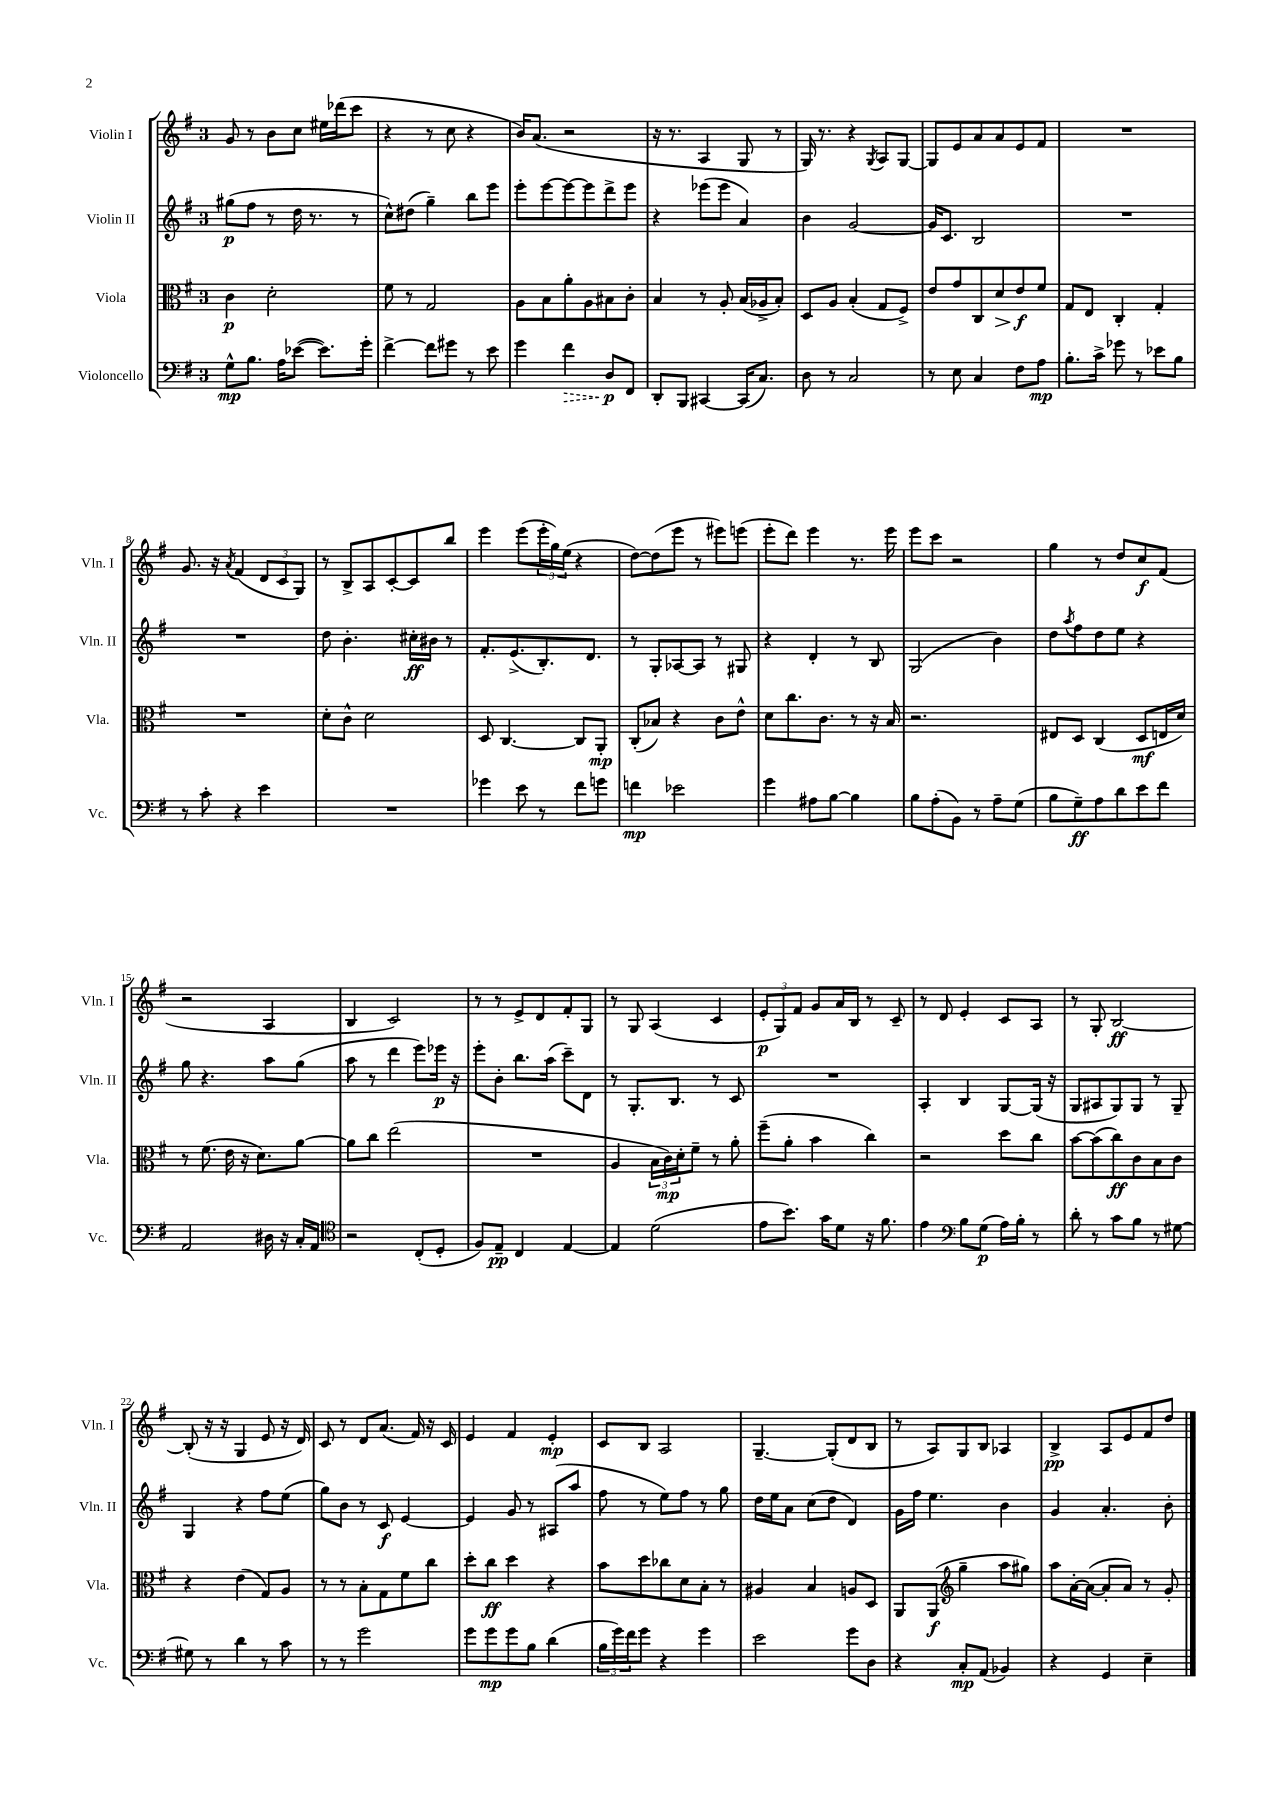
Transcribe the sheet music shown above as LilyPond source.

<<
\new StaffGroup <<
\new Staff = "s0" \with { instrumentName = "Violin I" shortInstrumentName = "Vln. I" } {
    \clef treble \key g \major \once \override Staff.TimeSignature.style = #'single-digit \time 3/4
    g'8 r8 b'8 c''8 eis''16 des'''16( c'''8 |
    r4 r8 c''8 r4 |
    b'16) a'8.( r2 |
    r16 r8. a4 g8 r8 |
    g16) r8. r4 \acciaccatura { g8 } a8 g8~ |
    g8 e'8 a'8 a'8 e'8 fis'8 |
    R2. |
    g'8. r16 \acciaccatura { a'8 } fis'4( \tuplet 3/2 { d'8 c'8 g8) } |
    r8 b8-> a8 c'8~-. c'8 b''8 |
    e'''4 e'''8( \tuplet 3/2 { e'''16-. g''16) e''16( } r4 |
    d''8~) d''8( e'''8 r8 eis'''8) e'''8( |
    e'''8-. d'''8) e'''4 r8. e'''16 |
    e'''8 c'''8 r2 |
    g''4 r8 d''8 c''8\f fis'8( |
    r2 a4 |
    b4 c'2) |
    r8 r8 e'8-> d'8 fis'8-. g8 |
    r8 g8 a4( c'4 |
    \tuplet 3/2 { e'8-.\p g8) fis'8 } g'8 a'16 b16 r8 c'8-- |
    r8 d'8 e'4-. c'8 a8 |
    r8 g8-. b2~\ff |
    b8-.( r16 r16 g4 e'8 r16 d'16) |
    c'8 r8 d'8 a'8.( fis'16) r16 c'16 |
    e'4 fis'4 e'4-.\mp |
    c'8 b8 a2 |
    g4.~-- g8-.( d'8 b8 |
    r8 a8) g8 b8 aes4 |
    b4->\pp a8 e'8 fis'8 d''8 \bar "|." |
}
\new Staff = "s1" \with { instrumentName = "Violin II" shortInstrumentName = "Vln. II" } {
    \clef treble \key g \major \once \override Staff.TimeSignature.style = #'single-digit \time 3/4
    gis''8\p( fis''8 r8 d''16 r8. r8 |
    c''8-^) dis''8( g''4--) b''8 e'''8 |
    e'''8-. e'''8~ e'''8~ e'''8 d'''8-> e'''8 |
    r4 ees'''8( ees'''8 a'4) |
    b'4 g'2~ |
    g'16 c'8. b2 |
    R2. |
    R2. |
    d''8 b'4.-. cis''16-.\ff bis'16 r8 |
    fis'8.-. e'8.->( b8.-.) d'8. |
    r8 g8-. aes8~ aes8 r8 gis8 |
    r4 d'4-. r8 b8 |
    g2( b'4) |
    d''8 \acciaccatura { a''8 } fis''8 d''8 e''8 r4 |
    g''8 r4. a''8 g''8( |
    a''8 r8 d'''4 e'''8) ees'''16\p r16 |
    e'''8-. b'8-. b''8. a''16( c'''8--) d'8 |
    r8 g8.-. b8. r8 c'8 |
    R2. |
    a4-. b4 g8~ g16( r16 |
    g8 ais8 g8) g8 r8 g8-- |
    g4 r4 fis''8 e''8( |
    g''8) b'8 r8 c'8\f e'4~ |
    e'4 g'8 r8 ais8( a''8 |
    fis''8 r8 e''8) fis''8 r8 g''8 |
    d''16 e''16 a'8 c''8( d''8 d'4) |
    g'16 fis''16 e''4. b'4 |
    g'4 a'4.-. b'8-. \bar "|." |
}
\new Staff = "s2" \with { instrumentName = "Viola" shortInstrumentName = "Vla." } {
    \clef alto \key g \major \once \override Staff.TimeSignature.style = #'single-digit \time 3/4
    c'4\p d'2-. |
    fis'8 r8 g2 |
    a8 b8 a'8-. a8 bis8 c'8-. |
    b4 r8 a8-. b16( aes16-> b8-.) |
    d8 a8 b4-.( g8 fis8->) |
    e'8 g'8 c8 d'8\> e'8\f\! fis'8 |
    g8 e8 c4-. g4-. |
    R2. |
    d'8-. c'8-^ d'2 |
    d8 c4.~ c8 a,8-.\mp |
    c8-.( bes8) r4 c'8 e'8-^ |
    d'8 c''8. c'8. r8 r16 b16 |
    r2. |
    eis8 d8 c4( d8\mf e16 d'16) |
    r8 fis'8.( e'16 r16 d'8.) a'8~ |
    a'8 c''8 e''2( |
    R2. |
    a4 \tuplet 3/2 { b16 c'16\mp) d'16-. } fis'8-- r8 a'8-. |
    fis''8--( a'8-. b'4 c''4) |
    r2 d''8 c''8 |
    b'8~ b'8( c''8\ff) c'8 b8 c'8 |
    r4 e'4( g8) a8 |
    r8 r8 b8-. g8 fis'8 c''8 |
    d''8-. c''8\ff d''4 r4 |
    b'8 d''8 ces''8 d'8 b8-. r8 |
    ais4 b4 a8 d8 |
    a,8 a,8\f( \clef treble g''4-- a''8 gis''8) |
    a''8 a'16~-. a'16~( a'8-. a'8) r8 g'8-. \bar "|." |
}
\new Staff = "s3" \with { instrumentName = "Violoncello" shortInstrumentName = "Vc." } {
    \clef bass \key g \major \once \override Staff.TimeSignature.style = #'single-digit \time 3/4
    g8-^\mp b8. a16 ees'8~( ees'8.) g'16-. |
    fis'4~-> fis'8 gis'8 r8 e'8 |
    g'4 \once \override Hairpin.style = #'dashed-line fis'4\> d8\p\! fis,8 |
    d,8-. b,,8 cis,4~ cis,16( c8.) |
    d8 r8 c2 |
    r8 e8 c4 fis8 a8\mp |
    b8.-. c'16-> ges'8 r8 ees'8 b8 |
    r8 c'8-. r4 e'4 |
    R2. |
    ges'4 e'8 r8 fis'8 g'8 |
    f'4\mp ees'2 |
    g'4 ais8 b8~ b4 |
    b8 a8-.( b,8) r8 a8-- g8( |
    b8 g8--\ff) a8 d'8 e'8 fis'8 |
    a,2 dis16 r16 c16-. a,16 |
    \clef tenor r2 c8-.( d8-. |
    fis8) e8--\pp c4 e4~ |
    e4 d'2( |
    e'8 b'8.) g'16 d'8 r16 fis'8. |
    e'4 \clef bass b8 g8\p( a16) b16-. r8 |
    d'8-. r8 c'8 b8 r8 gis8~ |
    gis8 r8 d'4 r8 c'8 |
    r8 r8 g'2 |
    g'8 g'8\mp g'8 b8 d'4( |
    \tuplet 3/2 { b16 g'16) fis'16 } g'8 r4 g'4 |
    e'2 g'8 d8 |
    r4 c8-.\mp a,8( bes,4) |
    r4 g,4 e4-- \bar "|." |
}
>>
>>
